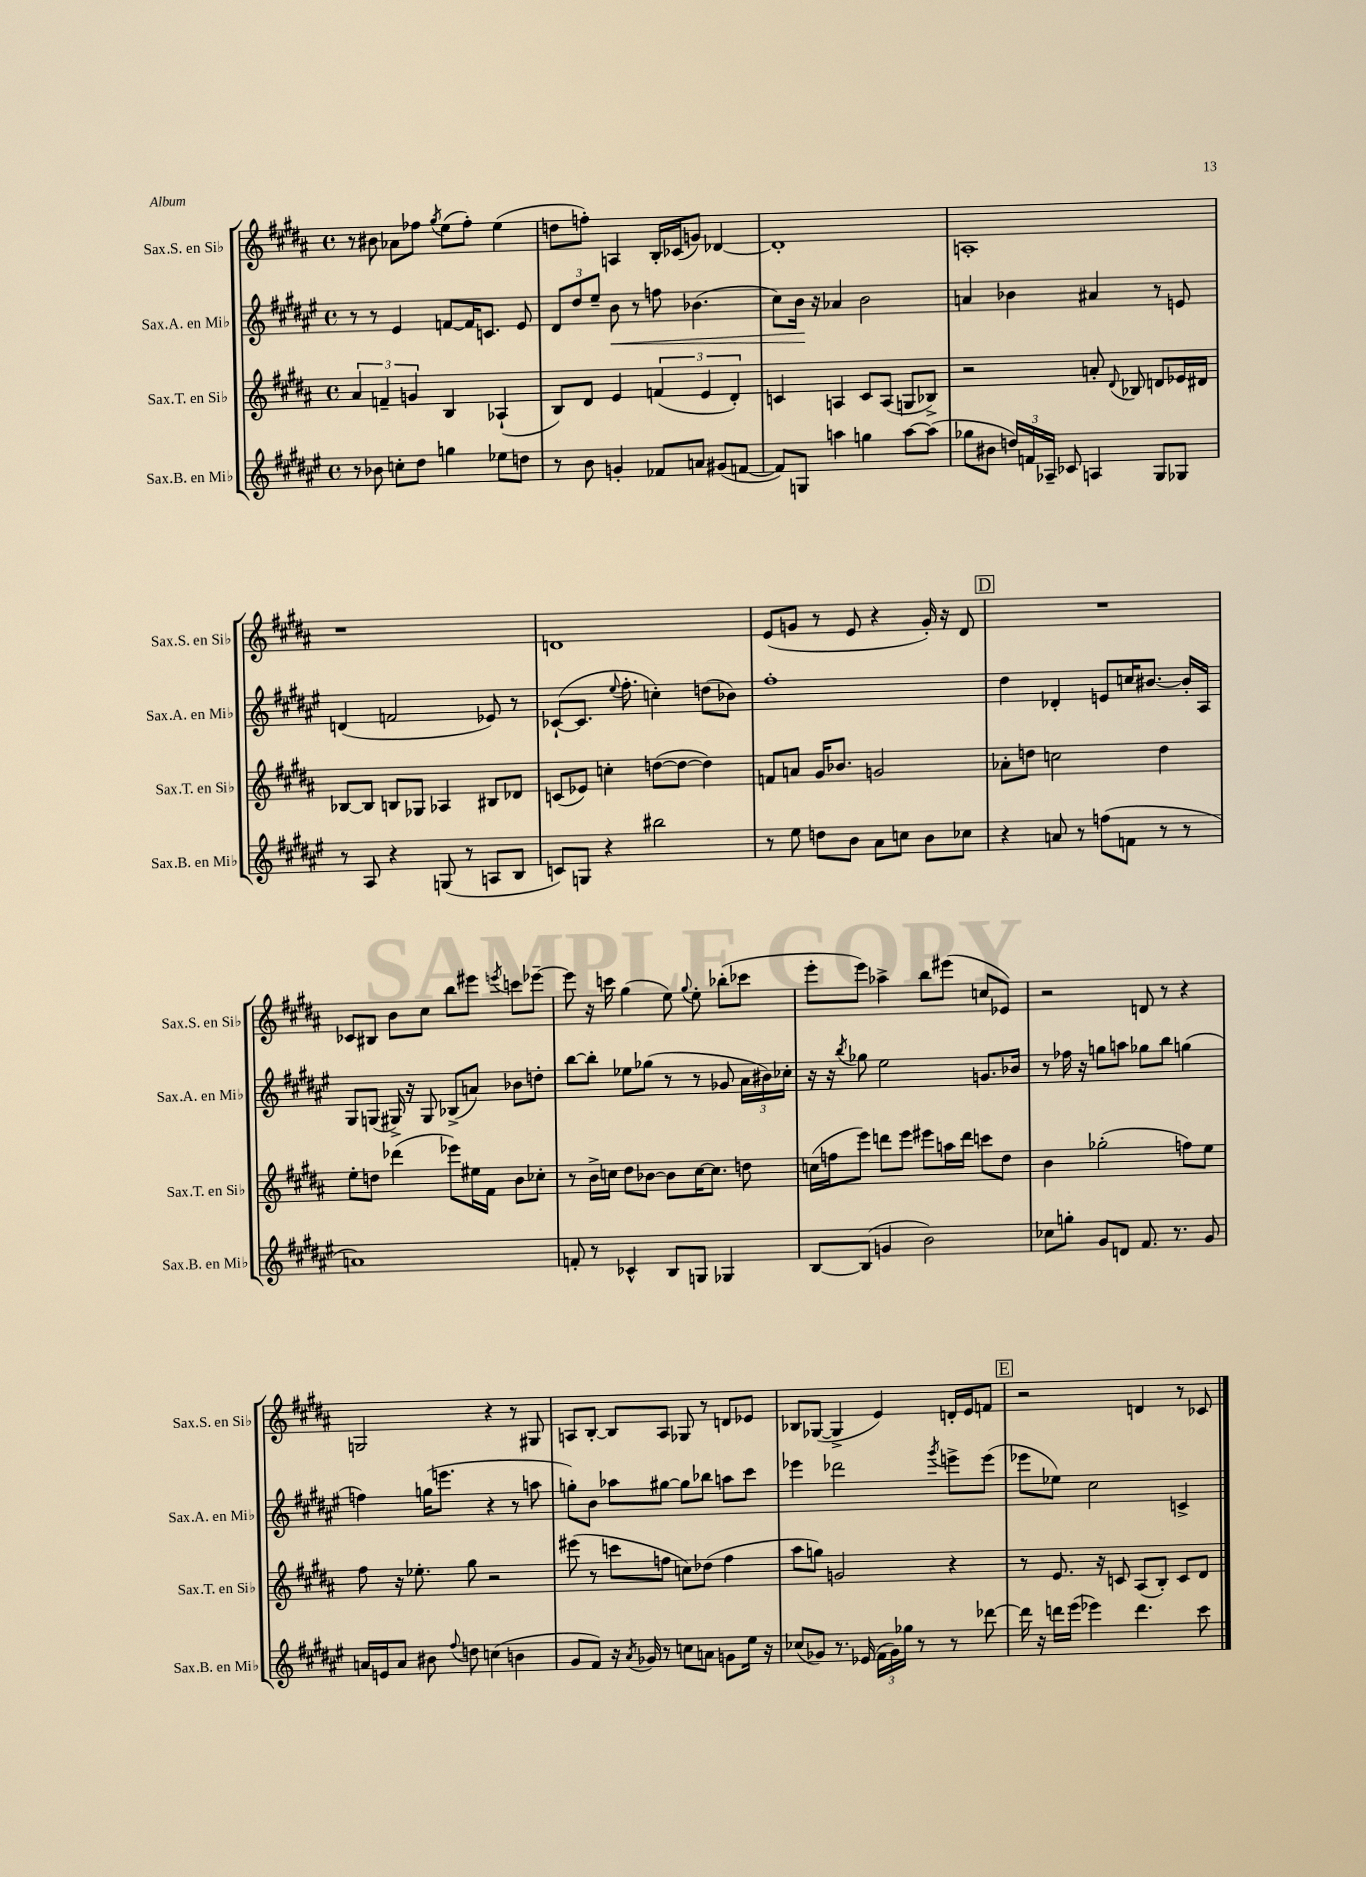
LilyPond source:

<<
\new StaffGroup <<
\new Staff = "s0" \with { instrumentName = "Sax.S. en Sib" shortInstrumentName = "Sax.S. en Sib" } {
    \clef treble \key b \major \defaultTimeSignature \time 4/4
    \autoBeamOff r8 bis'8 aes'8[ fes''8] \acciaccatura { gis''8 } e''8[( fes''8]-.) e''4( |
    d''8[ f''8]-.) a4 b16[-. ces'16( g'8]) des'4~ |
    des'1-. |
    a1-. |
    r1 |
    d'1 |
    e'8[( g'8] r8 e'8 r4 g'16-.) r16 dis'8 |
    \mark \markup { \box "D" } R1 |
    ces'8[ bis8] b'8[ cis''8] b''8[ eis'''8] \acciaccatura { e'''8 } c'''8[ ees'''8]~-- |
    ees'''8 r16 c'''16 gis''4( e''8) \appoggiatura { gis''8 } e''8-. bes''8[-.( ces'''8] |
    e'''8[-. e'''8]) aes''4-> b''8[ eis'''8]( c''8[ ees'8]) |
    r2 d'8 r8 r4 |
    g2 r4 r8 gis8 |
    a8[ b8]~-. b8[ a8] ges8 r8 d'8[ ees'8] |
    bes8[ ges8]~( ges4-> e'4) d'16[-. e'16 f'8] |
    \mark \markup { \box "E" } r2 d'4 r8 ces'8 \bar "|." |
}
\new Staff = "s1" \with { instrumentName = "Sax.A. en Mib" shortInstrumentName = "Sax.A. en Mib" } {
    \clef treble \key fis \major \defaultTimeSignature \time 4/4
    \autoBeamOff r8 r8 eis'4 f'8[~ f'16 c'8.] eis'8 |
    \tuplet 3/2 { dis'8[ dis''8 eis''8]-- } b'8\< r8 f''8 bes'4.( |
    cis''8[) b'16]\! r16 aes'4 b'2 |
    a'4 bes'4 ais'4 r8 e'8 |
    d'4( f'2 ees'8) r8 |
    ces'8[~-!( ces'8.] \appoggiatura { eis''8 } fis''8.-. c''4-.) d''8[( bes'8]) |
    fis''1-. |
    \mark \markup { \box "D" } dis''4 des'4-. e'8[ c''16 bis'8.]~ bis'16[-. ais16] |
    gis8[ g8]( gis16->) r16 gis8 bes8[->( a'8]) bes'8[ d''8]-. |
    b''8[~ b''8]-. ees''8[ ges''8]( r8 r8 ges'8 \tuplet 3/2 { ais'16[ bis'16) ces''16]-. } |
    r16 r16 \acciaccatura { b''8 } ges''8 eis''2 g'8.[ bes'16] |
    r8 fes''16 r16 g''8[ a''8] ges''8[ b''8] g''4( |
    f''4) g''16[( e'''8.] r4 r8 a''8 |
    g''8[-.) b'8] aes''8[ gis''8]~ gis''8[ bes''8] a''8[ cis'''8] |
    ees'''4 des'''2 \acciaccatura { gis'''8 } e'''8[-> e'''8]( |
    \mark \markup { \box "E" } ees'''8[ ees''8]) cis''2 c'4-> \bar "|." |
}
\new Staff = "s2" \with { instrumentName = "Sax.T. en Sib" shortInstrumentName = "Sax.T. en Sib" } {
    \clef treble \key b \major \defaultTimeSignature \time 4/4
    \autoBeamOff \tuplet 3/2 { ais'4 f'4-- g'4 } b4 aes4-!( |
    b8[) dis'8] e'4 \tuplet 3/2 { f'4( e'4 dis'4-.) } |
    c'4 a4 c'8[ a8]( g8[ bes8]->) |
    r2 a'8-. \appoggiatura { dis'8 } bes8 d'8[ ees'16 dis'16] |
    bes8[~ bes8] b8[ ges8] aes4 bis8[ des'8] |
    c'8[( ees'8]) c''4-. d''8[~( d''8]~ d''4) |
    f'8[ a'8] gis'16[ bes'8.] g'2 |
    \mark \markup { \box "D" } aes'8[-. d''8] c''2 d''4 |
    e''8[-. d''8] des'''4( ees'''8[) eis''16 fis'16] b'8[ ces''8]-. |
    r8 b'16[-> c''16] dis''8[ bes'8]~ bes'8[ c''16~ c''8.] d''8 |
    c''16[( f''16 e'''8]) d'''8[ e'''8] eis'''8[ a''16 d'''16] c'''8[ dis''8] |
    b'4 ges''2-.( f''8[) e''8] |
    fis''8 r16 ees''8.-. gis''8 r2 |
    eis'''8( r8 c'''8[ f''8] c''8[) des''8]( f''4 |
    ais''8[ g''8]) g'2 r4 |
    \mark \markup { \box "E" } r8 e'8. r16 c'8 ais8[( b8]-.) c'8[ dis'8] \bar "|." |
}
\new Staff = "s3" \with { instrumentName = "Sax.B. en Mib" shortInstrumentName = "Sax.B. en Mib" } {
    \clef treble \key fis \major \defaultTimeSignature \time 4/4
    \autoBeamOff r8 bes'8 c''8[-. dis''8] g''4 ees''8[ d''8] |
    r8 b'8 g'4-. fes'8[ a'8] gis'8[( f'8]~ |
    f'8[) g8] a''4 g''4 a''8[~ a''8]( |
    ges''8[ bis'8] \tuplet 3/2 { d''16[) f'16 aes16]-- } ces'8 a4 gis8[ ges8] |
    r8 ais8 r4 g8( r8 a8[ b8] |
    c'8[) g8] r4 bis''2 |
    r8 eis''8 d''8[ b'8] ais'8[ c''8] b'8[ ces''8] |
    \mark \markup { \box "D" } r4 a'8 r8 f''8[( f'8] r8 r8 |
    a'1) |
    f'8-. r8 ces'4-^ b8[ g8] ges4 |
    b8[~ b8]( g'4 b'2) |
    ces''8[ g''8]-. gis'8[ d'8] fis'8. r8. gis'8 |
    a'16[ e'16 a'8] bis'8 \appoggiatura { fis''8 } d''8 c''4( b'4 |
    gis'8[ fis'8]) r16 \acciaccatura { ais'8 } ges'16 r8 c''8[ a'8] g'8[ eis''16] r16 |
    ces''8[( ges'8]) r8. ees'16( \tuplet 3/2 { fis'16[ ges'16) ges''16] } r8 r8 des'''8~ |
    \mark \markup { \box "E" } des'''16 r16 d'''16[ eis'''16]( ees'''4) d'''4. cis'''8 \bar "|." |
}
>>
>>
\layout { \context { \Score \remove "Bar_number_engraver" } }
